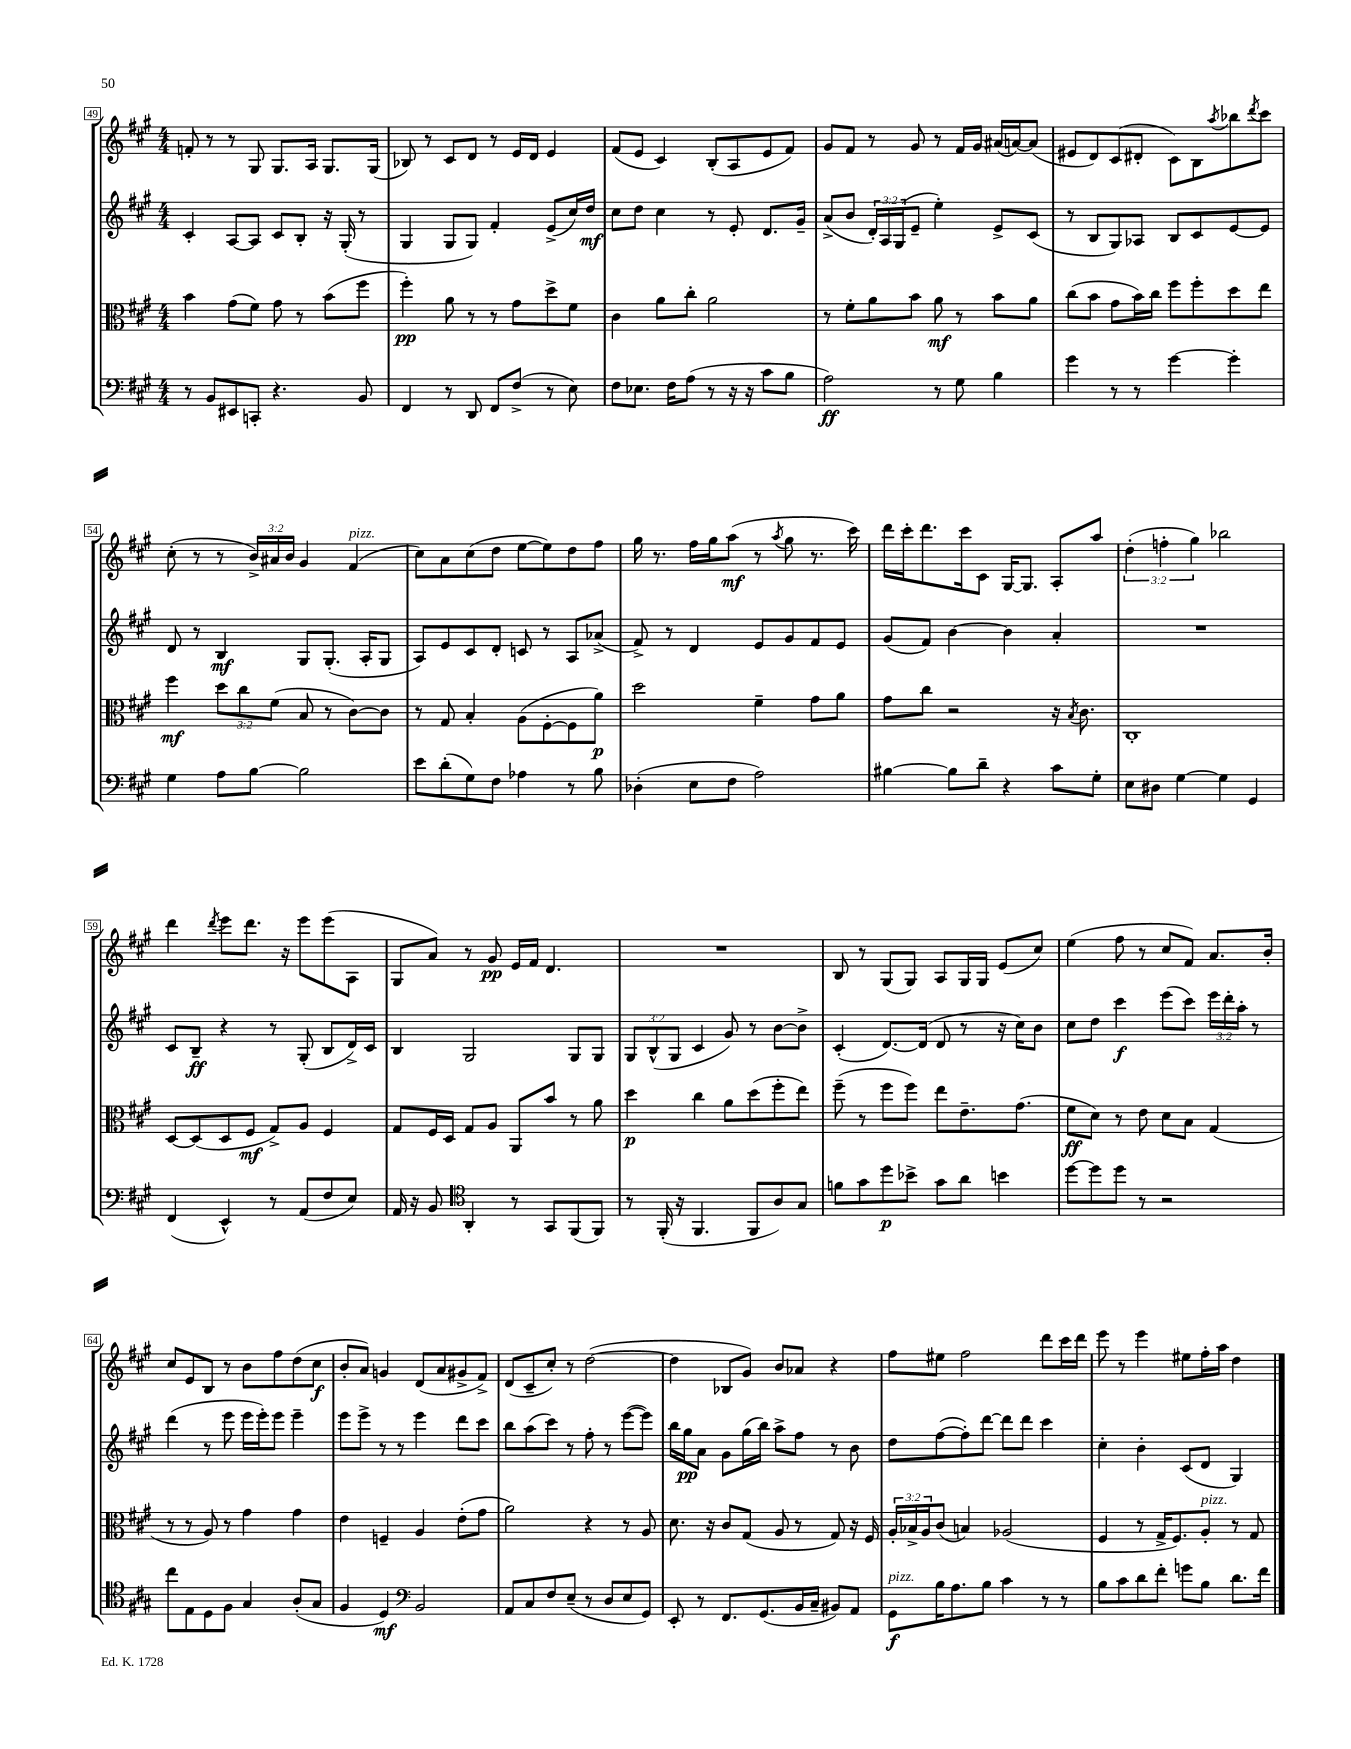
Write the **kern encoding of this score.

**kern	**dynam	**kern	**dynam	**kern	**dynam	**kern	**dynam
*part4	*part4	*part3	*part3	*part2	*part2	*part1	*part1
*staff4	*staff4	*staff3	*staff3	*staff2	*staff2	*staff1	*staff1
*clefF4	*	*clefC3	*	*clefG2	*	*clefG2	*
*k[f#c#g#]	*	*k[f#c#g#]	*	*k[f#c#g#]	*	*k[f#c#g#]	*
*M4/4	*	*M4/4	*	*M4/4	*	*M4/4	*
=49	=49	=49	=49	=49	=49	=49	=49
8r	.	4b\	.	4c#'/	.	8fn'/	.
8BB/L	.	.	.	.	.	8r	.
8EE#X/	.	(8g#\L	.	[8A/L	.	8r	.
8CCn'/J	.	8f#\J)	.	8A/J]	.	8G#/	.
4.r	.	8g#\	.	8c#/L	.	8.G#/L	.
.	.	8r	.	8B'/J	.	.	.
.	.	.	.	.	.	16A/Jk	.
.	.	(8b\L	.	16r	.	8.G#/L	.
.	.	.	.	(16G#'/	.	.	.
8BB/	.	8ff#\J	.	8r	.	.	.
.	.	.	.	.	.	(16G#/Jk	.
=50	=50	=50	=50	=50	=50	=50	=50
4FF#/	.	4ff#'\)	pp	4G#/	.	8B-X/)	.
.	.	.	.	.	.	8r	.
8r	.	8a\	.	8G#/L	.	8c#/L	.
8DD/	.	8r	.	8G#/J)	.	8d/J	.
8FF#/L	.	8r	.	4f#'/	.	8r	.
(8F#^/J	.	8g#\L	.	.	.	16e/LL	.
.	.	.	.	.	.	16d/JJ	.
8r	.	8dd^\	.	(8e^/L	.	4e/	.
8E\)	.	8f#\J	.	16cc#/L)	.	.	.
.	.	.	.	16dd/JJ	mf	.	.
=51	=51	=51	=51	=51	=51	=51	=51
8F#\L	.	4c#\	.	8cc#\L	.	(8f#/L	.
8.E-X\J	.	.	.	8dd\J	.	8e/J	.
.	.	8a\L	.	4cc#\	.	4c#/)	.
16F#\KL	.	.	.	.	.	.	.
(8A\J	.	8cc#'\J	.	.	.	.	.
8r	.	2a\	.	8r	.	(8B'/L	.
16r	.	.	.	8e'/	.	8A/	.
16r	.	.	.	.	.	.	.
8c#\L	.	.	.	8.d/L	.	8e/	.
8B\J	.	.	.	.	.	8f#/J)	.
.	.	.	.	16g#~/Jk	.	.	.
=52	=52	=52	=52	=52	=52	=52	=52
2A\)	ff	8r	.	(8a^/L	.	8g#/L	.
.	.	8f#'\L	.	8b/J	.	8f#/J	.
.	.	8a\	.	24d'/LL)	.	8r	.
.	.	.	.	24A/	.	.	.
.	.	.	.	(24G#/J	.	.	.
.	.	8b\J	.	8e~/J	.	8g#/	.
8r	.	8a\	mf	4ee'\)	.	8r	.
8G#\	.	8r	.	.	.	16f#/LL	.
.	.	.	.	.	.	16g#/JJ	.
4B\	.	8b\L	.	8e^/L	.	(16a#X/LL	.
.	.	.	.	.	.	[16an/J)	.
.	.	8a\J	.	(8c#/J	.	(8a/J]	.
=53	=53	=53	=53	=53	=53	=53	=53
4g#\	.	(8cc#\L	.	8r	.	8e#X/L	.
.	.	8b\J	.	8B/L	.	8d/)	.
8r	.	8g#\L	.	8G#/)	.	(8c#/	.
8r	.	16b\L)	.	8A-X/J	.	8d#X'/J	.
.	.	16cc#\JJ	.	.	.	.	.
[4g#\	.	8ff#\L	.	8B/L	.	8c#\L)	.
.	.	8ff#'\	.	8c#/	.	8B\	.
.	.	.	.	.	.	8qaa/	.
4g#'\]	.	8dd\	.	[8e/	.	8bb-X\	.
.	.	.	.	.	.	8qddd/	.
.	.	8ee\J	.	8e/J]	.	8ccc#\J	.
!!LO:LB:g=z
=54	=54	=54	=54	=54	=54	=54	=54
4G#\	.	4ff#\	mf	8d/	.	(8cc#'\	.
.	.	.	.	8r	.	8r	.
8A\L	.	12dd\L	.	4B/	mf	8r	.
.	.	12cc#\	.	.	.	.	.
[8B\J	.	.	.	.	.	24b^/LL)	.
.	.	(12f#\J	.	.	.	24a#X/	.
.	.	.	.	.	.	24b/JJ	.
2B\]	.	8B/	.	8G#/L	.	4g#/	.
.	.	8r	.	(8.G#'/J	.	.	.
!	!	!	!	!	!	!LO:TX:a:i:t=pizz.	!
.	.	[8c#\L)	.	.	.	(4f#/	.
.	.	.	.	16A'/KL	.	.	.
.	.	8c#\J]	.	8G#/J	.	.	.
=55	=55	=55	=55	=55	=55	=55	=55
8e\L	.	8r	.	8A/L)	.	8cc#\L)	.
(8d'\	.	8G#/	.	8e/	.	8a\	.
8G#\)	.	4B'/	.	8c#/	.	(8cc#\	.
8F#\J	.	.	.	8d'/J	.	8dd\J	.
4A-X\	.	(8A\L	.	8cn/	.	[8ee\L	.
.	.	[8F#'\	.	8r	.	8ee\])	.
8r	.	8F#\]	.	8A/L	.	8dd\	.
8B\	.	8a\J)	p	(8a-X^/J	.	8ff#\J	.
=56	=56	=56	=56	=56	=56	=56	=56
(4D-X'\	.	2dd\	.	8f#^/)	.	16gg#\	.
.	.	.	.	.	.	8.r	.
.	.	.	.	8r	.	.	.
8E\L	.	.	.	4d/	.	16ff#\LL	.
.	.	.	.	.	.	16gg#\J	.
8F#\J	.	.	.	.	.	(8aa\J	mf
2A\)	.	4f#~\	.	8e/L	.	8r	.
.	.	.	.	.	.	8qaa/	.
.	.	.	.	8g#/	.	8gg#\	.
.	.	8g#\L	.	8f#/	.	8.r	.
.	.	8a\J	.	8e/J	.	.	.
.	.	.	.	.	.	16ccc#\)	.
=57	=57	=57	=57	=57	=57	=57	=57
[4B#X\	.	8g#\L	.	(8g#/L	.	16ddd\LL	.
.	.	.	.	.	.	16ccc#'\J	.
.	.	8cc#\J	.	8f#/J)	.	8.ddd\	.
8B#\L]	.	2r	.	[4b\	.	.	.
.	.	.	.	.	.	16ccc#\k	.
8d~\J	.	.	.	.	.	8c#\J	.
4r	.	.	.	4b\]	.	[16G#/KL	.
.	.	.	.	.	.	8.G#/J]	.
8c#\L	.	16r	.	4a'/	.	8A'/L	.
.	.	8qB/	.	.	.	.	.
.	.	8.c#\	.	.	.	.	.
8G#'\J	.	.	.	.	.	8aa/J	.
=58	=58	=58	=58	=58	=58	=58	=58
8E\L	.	1C#'	.	1r	.	(6dd'\	.
8D#X\J	.	.	.	.	.	.	.
.	.	.	.	.	.	6ffn'\	.
[4G#\	.	.	.	.	.	.	.
.	.	.	.	.	.	6gg#\)	.
4G#\]	.	.	.	.	.	2bb-X\	.
4GG#/	.	.	.	.	.	.	.
!!LO:LB:g=z
=59	=59	=59	=59	=59	=59	=59	=59
(4FF#/	.	[8D/L	.	8c#/L	.	4ddd\	.
.	.	(8D/]	.	8B~/J	ff	.	.
.	.	.	.	.	.	8qddd/	.
4EE^^/)	.	8D/	.	4r	.	8eee\L	.
.	.	8F#/J	mf	.	.	8.ddd\J	.
8r	.	8G#^/L)	.	8r	.	.	.
.	.	.	.	.	.	16r	.
(8AA/L	.	8A/J	.	(8G#'/	.	8eee\L	.
8F#/	.	4F#/	.	8B/L	.	(8eee\	.
8E/J)	.	.	.	16d^/L)	.	8A\J	.
.	.	.	.	16c#/JJ	.	.	.
=60	=60	=60	=60	=60	=60	=60	=60
16AA/	.	8G#/L	.	4B/	.	8G#/L	.
16r	.	.	.	.	.	.	.
8BB/	.	16F#/L	.	.	.	8a/J)	.
.	.	16D/JJ	.	.	.	.	.
*clefC4	*	*	*	*	*	*	*
4AA'/	.	8G#/L	.	2G#/	.	8r	.
.	.	8A/J	.	.	.	8g#/	pp
8r	.	8AA/L	.	.	.	16e/LL	.
.	.	.	.	.	.	16f#/JJ	.
8GG#/L	.	8b/J	.	.	.	4.d/	.
(8FF#/	.	8r	.	8G#/L	.	.	.
8FF#/J)	.	8a\	.	8G#/J	.	.	.
=61	=61	=61	=61	=61	=61	=61	=61
8r	.	4dd\	p	12G#/L	.	1r	.
.	.	.	.	(12B^^/	.	.	.
(16FF#'/	.	.	.	.	.	.	.
.	.	.	.	12G#/J	.	.	.
16r	.	.	.	.	.	.	.
4.FF#/	.	4cc#\	.	4c#/	.	.	.
.	.	8a\L	.	8g#/)	.	.	.
8FF#/L	.	(8dd\	.	8r	.	.	.
8A/)	.	8ff#'\	.	[8b\L	.	.	.
8G#/J	.	8ee\J)	.	8b^\J]	.	.	.
=62	=62	=62	=62	=62	=62	=62	=62
8fn\L	.	(8ff#~\	.	(4c#'/	.	8B/	.
8g#\	.	8r	.	.	.	8r	.
8dd\	p	8ff#\L	.	[8.d/L)	.	(8G#/L	.
8b-X^\J	.	8ff#\J)	.	.	.	8G#/J)	.
.	.	.	.	(16d/Jk]	.	.	.
8g#\L	.	8ee\L	.	8d/	.	8A/L	.
8a\J	.	8.e~\	.	8r	.	16G#/L	.
.	.	.	.	.	.	16G#/JJ	.
4bn\	.	.	.	16r	.	(8e/L	.
.	.	(8.g#\J	.	16cc#\KL)	.	.	.
.	.	.	.	8b\J	.	8cc#/J)	.
=63	=63	=63	=63	=63	=63	=63	=63
[8dd\L	.	8f#\L	ff	8cc#\L	.	(4ee\	.
8dd\]	.	8d\J)	.	8dd\J	.	.	.
8dd\J	.	8r	.	4ccc#\	f	8ff#\	.
8r	.	8e\	.	.	.	8r	.
2r	.	8d\L	.	(8eee\L	.	8cc#/L	.
.	.	8B\J	.	8ccc#\J)	.	8f#/J)	.
.	.	(4G#/	.	24eee\LL	.	8.a/L	.
.	.	.	.	24ddd'\	.	.	.
.	.	.	.	24aa'\JJ	.	.	.
.	.	.	.	8r	.	.	.
.	.	.	.	.	.	16b'/Jk	.
!!LO:LB:g=z
=64	=64	=64	=64	=64	=64	=64	=64
8cc#\L	.	8r	.	(4ddd\	.	8cc#/L	.
8E\	.	8r	.	.	.	8e/	.
8D\	.	8A/)	.	8r	.	8B/J	.
8F#\J	.	8r	.	8eee\	.	8r	.
4G#/	.	4g#\	.	16eee\LL	.	8b\L	.
.	.	.	.	16eee'\J)	.	.	.
.	.	.	.	8eee\J	.	8ff#\	.
(8A'/L	.	4g#\	.	4eee~\	.	(8dd\	.
8G#/J	.	.	.	.	.	8cc#\J	f
=65	=65	=65	=65	=65	=65	=65	=65
4F#/	.	4e\	.	8eee\L	.	8b'/L	.
.	.	.	.	8eee^\J	.	8a/J)	.
4D/)	mf	4Fn~/	.	8r	.	4gn/	.
.	.	.	.	8r	.	.	.
*clefF4	*	*	*	*	*	*	*
2BB/	.	4A/	.	4eee\	.	(8d/L	.
.	.	.	.	.	.	8a/	.
.	.	(8e'\L	.	8ddd\L	.	8g#X^/	.
.	.	8g#\J	.	8ccc#\J	.	8f#^/J)	.
=66	=66	=66	=66	=66	=66	=66	=66
8AA/L	.	2a\)	.	8bb\L	.	(8d/L	.
8C#/	.	.	.	(8aa\	.	8c#~/	.
8F#/	.	.	.	8ccc#\J)	.	8cc#'/J)	.
(8E~/J	.	.	.	8r	.	8r	.
8r	.	4r	.	8ff#'\	.	([2dd\	.
8D/L	.	.	.	8r	.	.	.
8E/	.	8r	.	([8eee\L	.	.	.
8GG#/J)	.	8A/	.	8eee\J])	.	.	.
=67	=67	=67	=67	=67	=67	=67	=67
8EE'/	.	8.d\	.	16bb\LL	.	4dd\]	.
.	.	.	.	16gg#\J	pp	.	.
8r	.	.	.	8a\J	.	.	.
.	.	16r	.	.	.	.	.
8.FF#/L	.	8c#/L	.	8g#\L	.	8B-X/L	.
.	.	(8G#/J	.	(16gg#\L	.	8g#/J)	.
(8.GG#/	.	.	.	16bb\JJ)	.	.	.
.	.	8A/	.	8aa^\L	.	8b/L	.
16BB/L	.	8r	.	8ff#\J	.	8a-X/J	.
16C#~/JJ	.	.	.	.	.	.	.
8BB#X/L)	.	8G#/)	.	8r	.	4r	.
8AA/J	.	16r	.	8b\	.	.	.
.	.	16F#/	.	.	.	.	.
=68	=68	=68	=68	=68	=68	=68	=68
!LO:TX:a:i:t=pizz.	!	!	!	!	!	!	!
8GG#\L	f	24A'/LL	.	8dd\L	.	8ff#\L	.
.	.	24B-X^/	.	.	.	.	.
.	.	24A/J	.	.	.	.	.
16B\K	.	(8c#/J	.	([8ff#\	.	8ee#X\J	.
8.A\	.	.	.	.	.	.	.
.	.	4Bn/)	.	8ff#'\])	.	2ff#\	.
8B\J	.	.	.	[8ddd\J	.	.	.
4c#\	.	(2A-X/	.	8ddd\L]	.	.	.
.	.	.	.	8ddd\J	.	.	.
8r	.	.	.	4ccc#\	.	8ddd\L	.
8r	.	.	.	.	.	16ccc#\L	.
.	.	.	.	.	.	16ddd\JJ	.
=69	=69	=69	=69	=69	=69	=69	=69
8B\L	.	4F#/	.	4cc#'\	.	8eee\	.
8c#\	.	.	.	.	.	8r	.
8d\	.	8r	.	4b'\	.	4eee\	.
8f#'\J	.	16G#^/KL	.	.	.	.	.
.	.	8.F#/)	.	.	.	.	.
8gn\L	.	.	.	(8c#/L	.	8ee#X\L	.
!	!	!LO:TX:a:i:t=pizz.	!	!	!	!	!
8B\J	.	8A'/J	.	8d/J	.	16ff#'\L	.
.	.	.	.	.	.	16aa\JJ	.
8.d\L	.	8r	.	4G#/)	.	4dd\	.
.	.	8G#/	.	.	.	.	.
16f#\Jk	.	.	.	.	.	.	.
==	==	==	==	==	==	==	==
*-	*-	*-	*-	*-	*-	*-	*-
